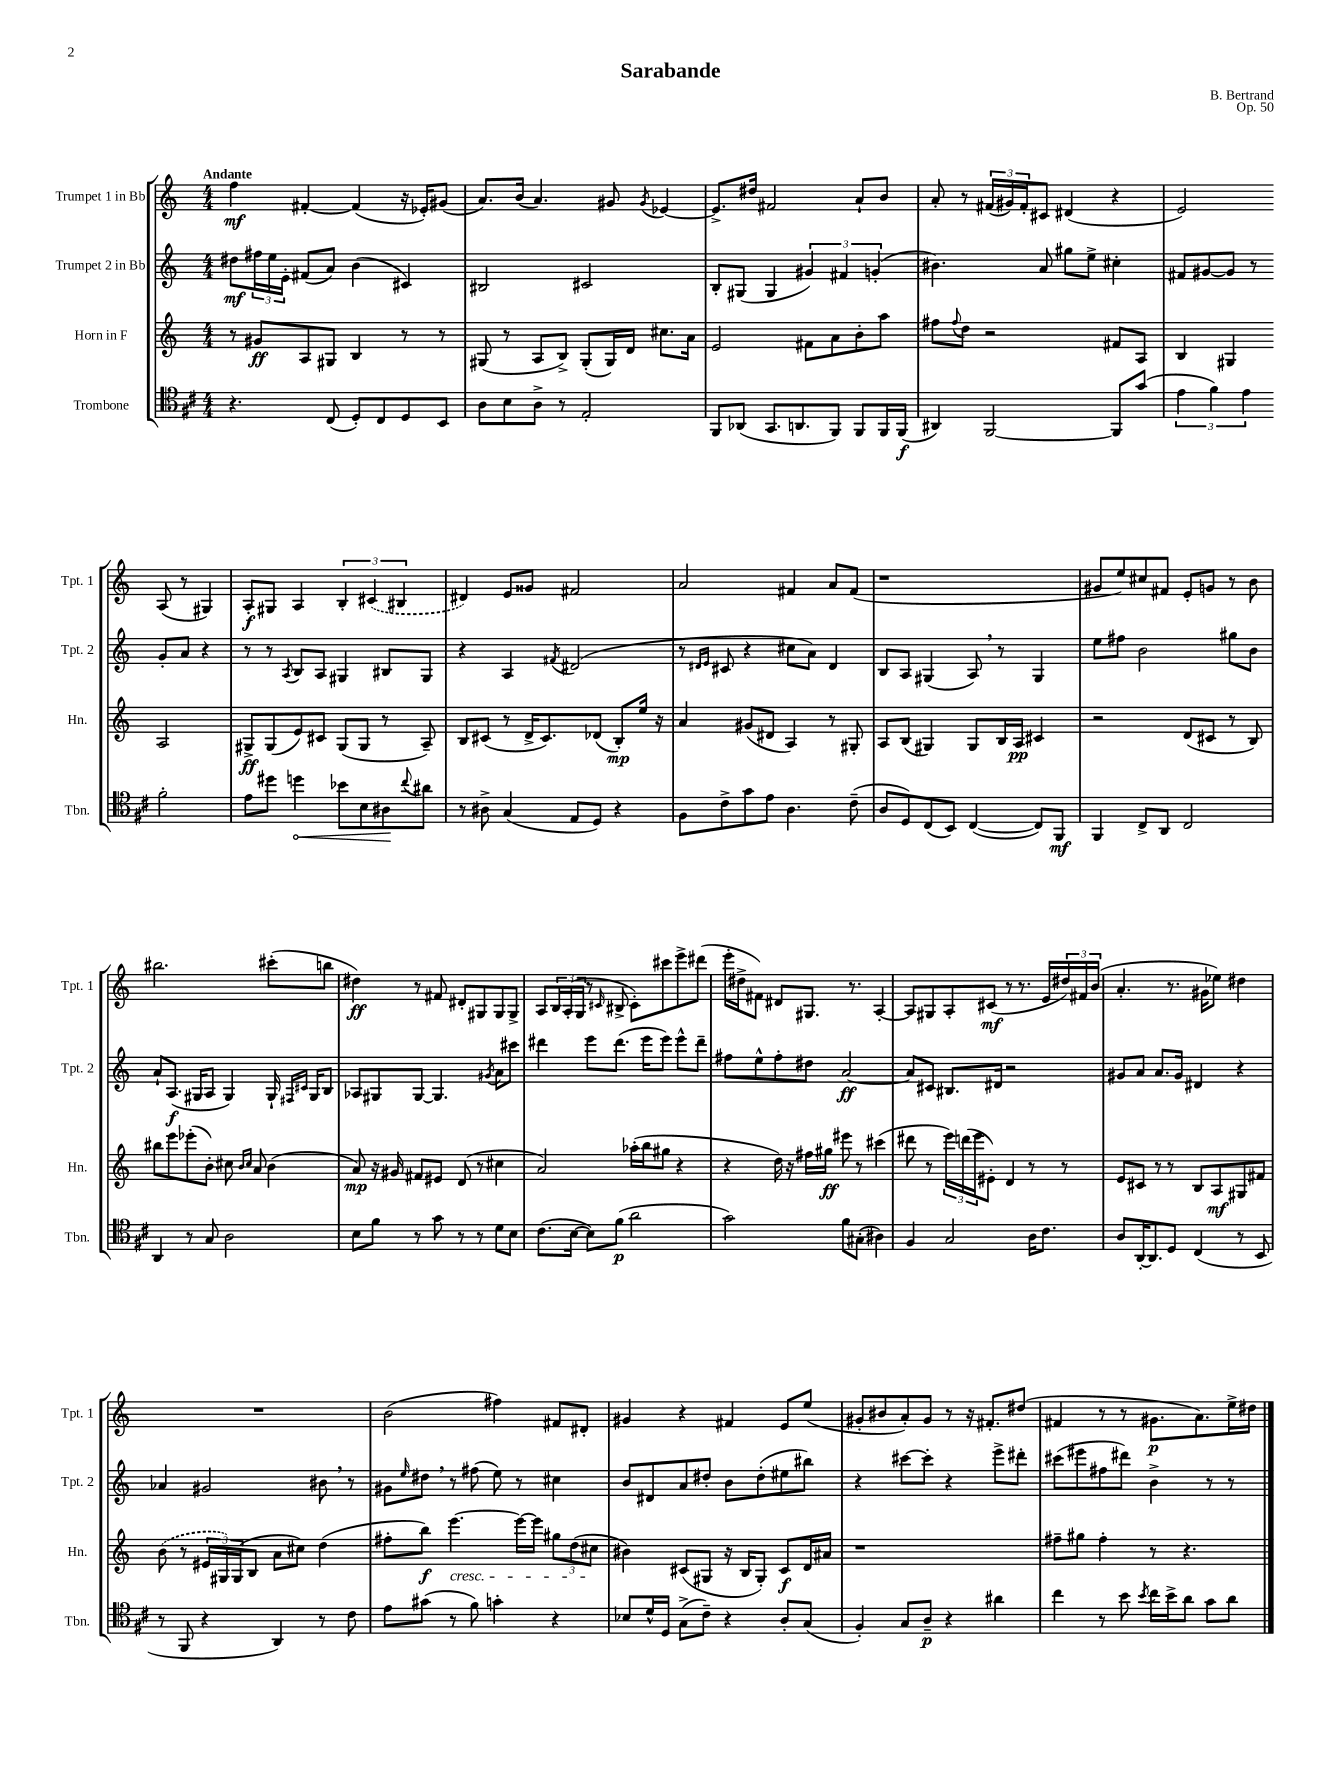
\header { title = "Sarabande" composer = "B. Bertrand" opus = "Op. 50" }
<<
\new StaffGroup <<
\new Staff = "s0" \with { instrumentName = "Trumpet 1 in Bb" shortInstrumentName = "Tpt. 1" } {
    \clef treble \key c \major \numericTimeSignature \time 4/4 \tempo "Andante"
    f''4\mf fis'4~-. fis'4( r16 ees'16-.) gis'8( |
    a'8.) b'16( a'4.) gis'8 \acciaccatura { gis'8 } ees'4~ |
    ees'8.-> dis''16 fis'2 a'8-! b'8 |
    a'8-. r8 \tuplet 3/2 { fis'16( gis'16) fis'16-. } cis'8 dis'4( r4 |
    e'2) a8( r8 gis4) |
    a8-.\f gis8 a4 \tuplet 3/2 { b4-. \once \slurDashed cis'4( bis4 } |
    dis'4) e'8 gisis'8 fis'2 |
    a'2 fis'4 a'8 fis'8( |
    r1 |
    gis'8 e''8) cis''8 fis'8 e'8-. g'8 r8 b'8 |
    bis''2. cis'''8-.( b''8 |
    dis''4\ff) r8 fis'8 dis'8-. gis8 gis8 gis8-> |
    a8 \tuplet 3/2 { b16 a16-.( g16 } r8 \grace { cis'16 } bis8-> cis'8-.) cis'''8 e'''8-> dis'''8( |
    e'''16-. dis''16-> fis'8) dis'8 gis8. r8. a4~-. |
    a8 gis8 a8-. cis'8\mf( r8 r8. e'16 \tuplet 3/2 { dis''16) fis'16 b'16( } |
    a'4.-. r8. gis'16 ees''8) dis''4 |
    R1 |
    b'2( fis''4) fis'8 dis'8-. |
    gis'4 r4 fis'4 e'8 e''8( |
    gis'8-. bis'8 a'8-.) gis'8 r8 r16 fis'8.-. dis''8( |
    fis'4 r8 r8 gis'8.\p a'8.) e''16-> dis''16 \bar "|." |
}
\new Staff = "s1" \with { instrumentName = "Trumpet 2 in Bb" shortInstrumentName = "Tpt. 2" } {
    \clef treble \key c \major \numericTimeSignature \time 4/4
    dis''8\mf \tuplet 3/2 { fis''16 e''16 e'16-. } fis'8( a'8) b'4( cis'4) |
    bis2 cis'2 |
    b8-. gis8( gis4 \tuplet 3/2 { gis'4) fis'4 g'4-.( } |
    bis'4.) a'8 gis''8 e''8-> cis''4-. |
    fis'8 gis'8~ gis'8 r8 gis'8-. a'8 r4 |
    r8 r8 \acciaccatura { a8 } b8 a8 gis4 bis8 gis8 |
    r4 a4 \acciaccatura { fis'8 } dis'2( |
    r8 \grace { dis'16 e'16 } cis'8 r4 cis''8 a'8) dis'4 |
    b8 a8 gis4( a8) \breathe r8 gis4 |
    e''8 fis''8 b'2 gis''8 b'8 |
    a'8-! a8.\f( gis16 a8 gis4) gis16-! \grace { fis16 cis'16 } gis16 b8 |
    aes8 gis8 gis8~ gis4. \acciaccatura { gis'8 } a'8 cis'''8 |
    dis'''4 e'''8 dis'''8.( e'''16 e'''8) e'''8-^ dis'''8-- |
    fis''8 e''8-^ fis''8-. dis''8 a'2~\ff |
    a'8 cis'8 bis8. dis'16 r2 |
    gis'8 a'8 a'8. gis'16 dis'4 r4 |
    aes'4 gis'2 bis'8 \breathe r8 |
    gis'8 \grace { e''16 } dis''8 \breathe r8 fis''8( e''8) r8 cis''4 |
    b'8 dis'8 a'8 dis''8-. b'8 dis''8-.( eis''8 bis''8) |
    r4 cis'''8~ cis'''8-. r4 e'''8-> dis'''8-. |
    cis'''8( eis'''8 fis''8 dis'''8) b'4-> r8 r8 \bar "|." |
}
\new Staff = "s2" \with { instrumentName = "Horn in F" shortInstrumentName = "Hn." } {
    \clef treble \key c \major \numericTimeSignature \time 4/4
    r8 gis'8\ff a8 gis8 b4 r8 r8 |
    gis8( r8 a8 b8->) gis8-.( gis16) d'16 cis''8. a'16 |
    e'2 fis'8 a'8 b'8-. a''8 |
    fis''8 \appoggiatura { fis''8 } d''8 r2 fis'8 a8 |
    b4 gis4 a2 |
    gis8->\ff gis8( e'8) cis'8 gis8( gis8 r8 a8--) |
    b8 cis'8( r8 d'16-> cis'8.) des'8( b8-.\mp) e''16 r16 |
    a'4 gis'8( dis'8 a4) r8 gis8-. |
    a8 b8( gis4) gis8 b16 a16\pp cis'4 |
    r2 d'8( cis'8 r8 b8) |
    bis''8 e'''8 ees'''8-.( b'8-.) cis''8 \grace { b'16 cis''16 } a'8 b'4( |
    a'8\mp) r16 gis'16 fis'8 eis'8 d'8( r8 cis''4 |
    a'2) aes''16-.( b''16 gis''8 r4 |
    r4 d''16) r16 fis''16 gis''16\ff eis'''8 r8 cis'''4( |
    dis'''8 r8 \tuplet 3/2 { e'''16) d'''16( e'''16 } eis'8-.) d'4 r8 r8 |
    e'8 cis'8 r8 r8 b8 a8\mf gis8 fis'8 |
    \once \slurDashed b'8( r8 \tuplet 3/2 { eis'16 gis16) gis16( } b8 a'8 cis''8) d''4( |
    fis''8-. b''8\f) e'''4.~\cresc e'''16~ e'''16 \tuplet 3/2 { gis''8 d''8( cis''8\! } |
    bis'4) cis'8( gis8 r16 b16 gis8-.) cis'8\f d'16 ais'16 |
    r1 |
    fis''8-- gis''8 fis''4-. r8 r4. \bar "|." |
}
\new Staff = "s3" \with { instrumentName = "Trombone" shortInstrumentName = "Tbn." } {
    \clef tenor \key d \major \numericTimeSignature \time 4/4
    r4. cis8( d8-.) cis8 d8 b,8 |
    a8 b8 a8-> r8 e2-. |
    fis,8 aes,8( g,8. a,8. fis,8) fis,8 fis,16 fis,16\f( |
    ais,4) fis,2~ fis,8 g'8( |
    \tuplet 3/2 { e'4 fis'4) e'4 } fis'2-. |
    e'8 dis''8 \once \override Hairpin.circled-tip = ##t d''4\< bes'8 b8 ais8\! \appoggiatura { cis''8 } ais'8 |
    r8 ais8-> g4( e8 d8) r4 |
    fis8 cis'8-> g'8 e'8 a4. cis'8--( |
    a8 d8) cis8( b,8) cis4~( cis8) fis,8\mf |
    fis,4 cis8-> a,8 cis2 |
    a,4 r8 g8 a2 |
    b8 fis'8 r8 g'8 r8 r8 d'8 b8 |
    cis'8.( b16~ b8) fis'8\p( a'2 |
    g'2) fis'8 gis8-.( ais4) |
    fis4 g2 a16 cis'8. |
    a8 a,16~-. a,8. d8 cis4( r8 b,8 |
    r8 fis,8 r4 a,4) r8 cis'8 |
    e'8 gis'8( r8 fis'8) g'4-. r4 |
    bes8 d'16-^ d16 g8->( cis'8--) r4 a8-. g8( |
    fis4-.) g8 a8--\p r4 ais'4 |
    cis''4 r8 b'8 \acciaccatura { b'8 } cis''16 b'16-> a'8 g'8 a'8 \bar "|." |
}
>>
>>
\layout { \context { \Score \remove "Bar_number_engraver" } }
